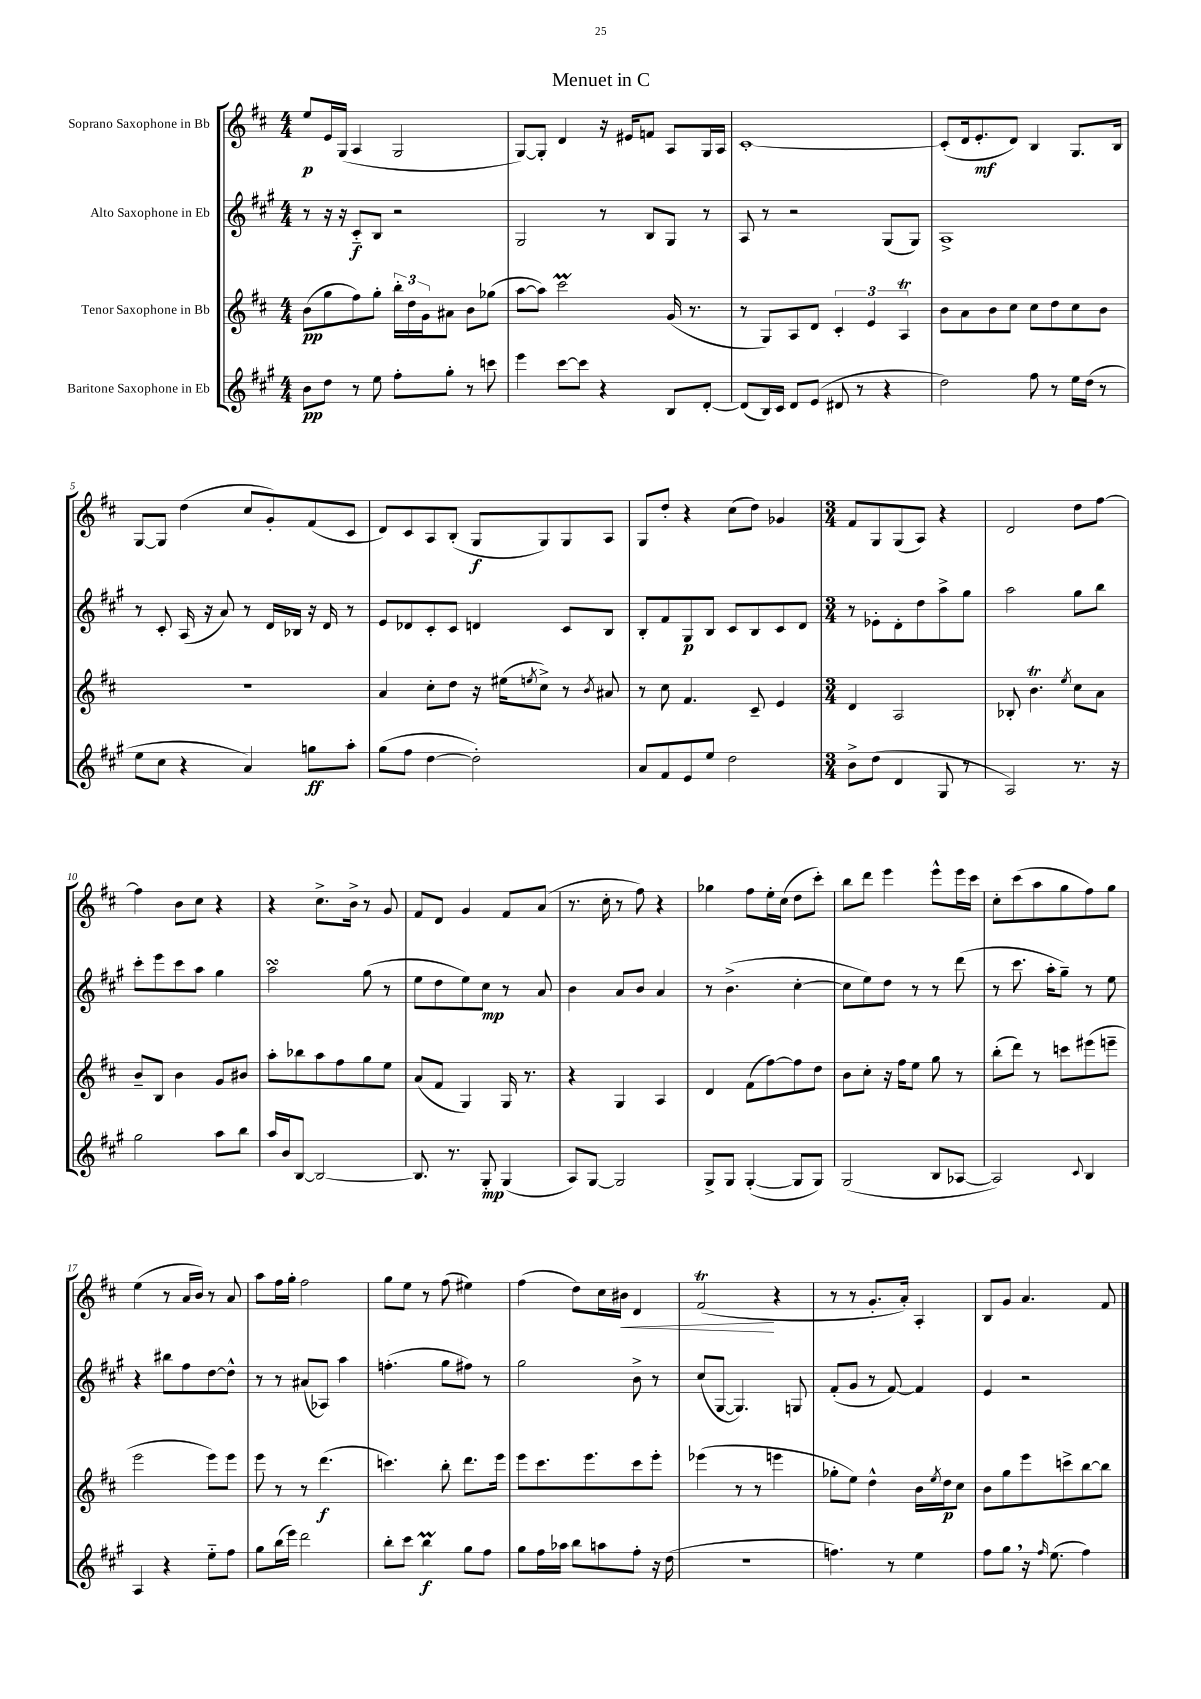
\header { title = "Menuet in C" }
<<
\new StaffGroup <<
\new Staff = "s0" \with { instrumentName = "Soprano Saxophone in Bb" } {
    \clef treble \key d \major \numericTimeSignature \time 4/4
    e''8\p e'16 g16( a4 g2 |
    g8~) g8-. d'4 r16 eis'16 f'8 a8 g16 a16 |
    cis'1~-. |
    cis'8-.( d'16 e'8.-.\mf d'8) b4 g8. b16 |
    g8~ g8 d''4( cis''8 g'8-.) fis'8( cis'8 |
    d'8) cis'8 a8 b8-.( g8\f g8) g8 a8 |
    g8 d''8-. r4 cis''8( d''8) ges'4 |
    \numericTimeSignature \time 3/4 fis'8 g8 g8( a8) r4 |
    d'2 d''8 fis''8~ |
    fis''4 b'8 cis''8 r4 |
    r4 cis''8.-> b'16-> r8 g'8 |
    fis'8 d'8 g'4 fis'8 a'8( |
    r8. cis''16-. r8 fis''8) r4 |
    ges''4 fis''8 e''16-. cis''16( d''8 cis'''8-.) |
    b''8 d'''8 e'''4 e'''8-^ e'''16 cis'''16 |
    cis''8-. cis'''8( a''8 g''8 fis''8) g''8 |
    e''4( r8 a'16 b'16) r8 a'8 |
    a''8 fis''16 g''16-. fis''2 |
    g''8 e''8 r8 fis''8( eis''4) |
    fis''4( d''8) cis''16 bis'16\< d'4 |
    fis'2\trill\!( r4 |
    r8 r8 g'8.-. a'16-.) a4-. |
    b8 g'8 a'4. fis'8 \bar "|." |
}
\new Staff = "s1" \with { instrumentName = "Alto Saxophone in Eb" } {
    \clef treble \key a \major \numericTimeSignature \time 4/4
    r8 r16 r16 cis'8-_\f b8 r2 |
    gis2 r8 b8 gis8 r8 |
    a8 r8 r2 gis8( gis8) |
    a1-> |
    r8 cis'8-. a16( r16 a'8) r8 d'16 bes16 r16 d'16 r8 |
    e'8 des'8 cis'8-. cis'8 d'4 cis'8 b8 |
    b8-. fis'8 gis8\p b8 cis'8 b8 cis'8 d'8 |
    \numericTimeSignature \time 3/4 r8 ees'8-. d'8-. d''8 a''8-> gis''8 |
    a''2 gis''8 b''8 |
    cis'''8-. e'''8 cis'''8 a''8 gis''4 |
    a''2\turn gis''8( r8 |
    e''8 d''8 e''8) cis''8\mp r8 a'8 |
    b'4 a'8 b'8 a'4 |
    r8 b'4.->( cis''4~-. |
    cis''8 e''8) d''8 r8 r8 d'''8( |
    r8 cis'''8. a''16-. gis''8--) r8 e''8 |
    r4 bis''8 fis''8 d''8~ d''8-^ |
    r8 r8 ais'8( aes8) a''4 |
    f''4.-.( gis''8 fis''8) r8 |
    gis''2 b'8-> r8 |
    cis''8( gis8~ gis4.) g8 |
    fis'8-.( gis'8 r8 fis'8~) fis'4 |
    e'4 r2 \bar "|." |
}
\new Staff = "s2" \with { instrumentName = "Tenor Saxophone in Bb" } {
    \clef treble \key d \major \numericTimeSignature \time 4/4
    b'8\pp( g''8 fis''8) g''8-. \tuplet 3/2 { b''16-. d''16 g'16 } ais'8 b'8 ges''8( |
    a''8~ a''8) cis'''2\prall g'16( r8. |
    r8 g8) a8 d'8 \tuplet 3/2 { cis'4-. e'4 a4\trill } |
    b'8 a'8 b'8 cis''8 cis''8 d''8 cis''8 b'8 |
    r1 |
    a'4 cis''8-. d''8 r16 eis''16( \acciaccatura { e''8 } cis''8->) r8 \acciaccatura { b'8 } ais'8 |
    r8 cis''8 fis'4. cis'8-- e'4 |
    \numericTimeSignature \time 3/4 d'4 a2 |
    bes8-. b'4.\trill \acciaccatura { e''8 } cis''8 a'8 |
    b'8-- b8 b'4 g'8 bis'8 |
    a''8-. bes''8 a''8 fis''8 g''8 e''8 |
    a'8( fis'8 g4) g16 r8. |
    r4 g4 a4 |
    d'4 fis'8( fis''8~) fis''8 d''8 |
    b'8 cis''8-. r16 fis''16 e''8 g''8 r8 |
    b''8-.( d'''8) r8 c'''8 eis'''8( e'''8-- |
    e'''2 e'''8) e'''8 |
    e'''8 r8 r8 d'''4.\f( |
    c'''4.) b''8-. d'''8. e'''16 |
    e'''8 cis'''8. e'''8. cis'''8 e'''8-. |
    ees'''4( r8 r8 e'''4 |
    ges''8-. e''8) d''4-^ b'16 \acciaccatura { e''8 } d''16\p cis''8 |
    b'8 g''8 e'''8 c'''8-> b''8~ b''8 \bar "|." |
}
\new Staff = "s3" \with { instrumentName = "Baritone Saxophone in Eb" } {
    \clef treble \key a \major \numericTimeSignature \time 4/4
    b'8\pp d''8 r8 e''8 fis''8-. gis''8-. r8 c'''8 |
    e'''4 cis'''8~ cis'''8 r4 b8 d'8~-. |
    d'8( b16) cis'16 d'8 e'8( dis'8 r8 r4 |
    d''2) fis''8 r8 e''16 d''16( r8 |
    e''8 cis''8 r4 a'4) g''8\ff a''8-. |
    gis''8( fis''8 d''4~ d''2-.) |
    a'8 fis'8 e'8 e''8 d''2 |
    \numericTimeSignature \time 3/4 b'8-> d''8( d'4 gis8 r8 |
    a2) r8. r16 |
    gis''2 a''8 b''8 |
    a''16 b'16 b8~ b2~ |
    b8. r8. gis8-.\mp gis4( |
    a8) gis8~ gis2 |
    gis8-> gis8 gis4~-.( gis8 gis8) |
    gis2( b8 aes8~ |
    aes2) \appoggiatura { cis'8 } b4 |
    a4 r4 e''8-_ fis''8 |
    gis''8 b''16( e'''16) d'''2 |
    b''8-. cis'''8 b''4\prall\f gis''8 fis''8 |
    gis''8 fis''16 aes''16 b''8 a''8 fis''8-. r16 d''16( |
    R2. |
    f''4.) r8 e''4 |
    fis''8 gis''8 \breathe r16 \grace { fis''16 } e''8.( fis''4) \bar "|." |
}
>>
>>
